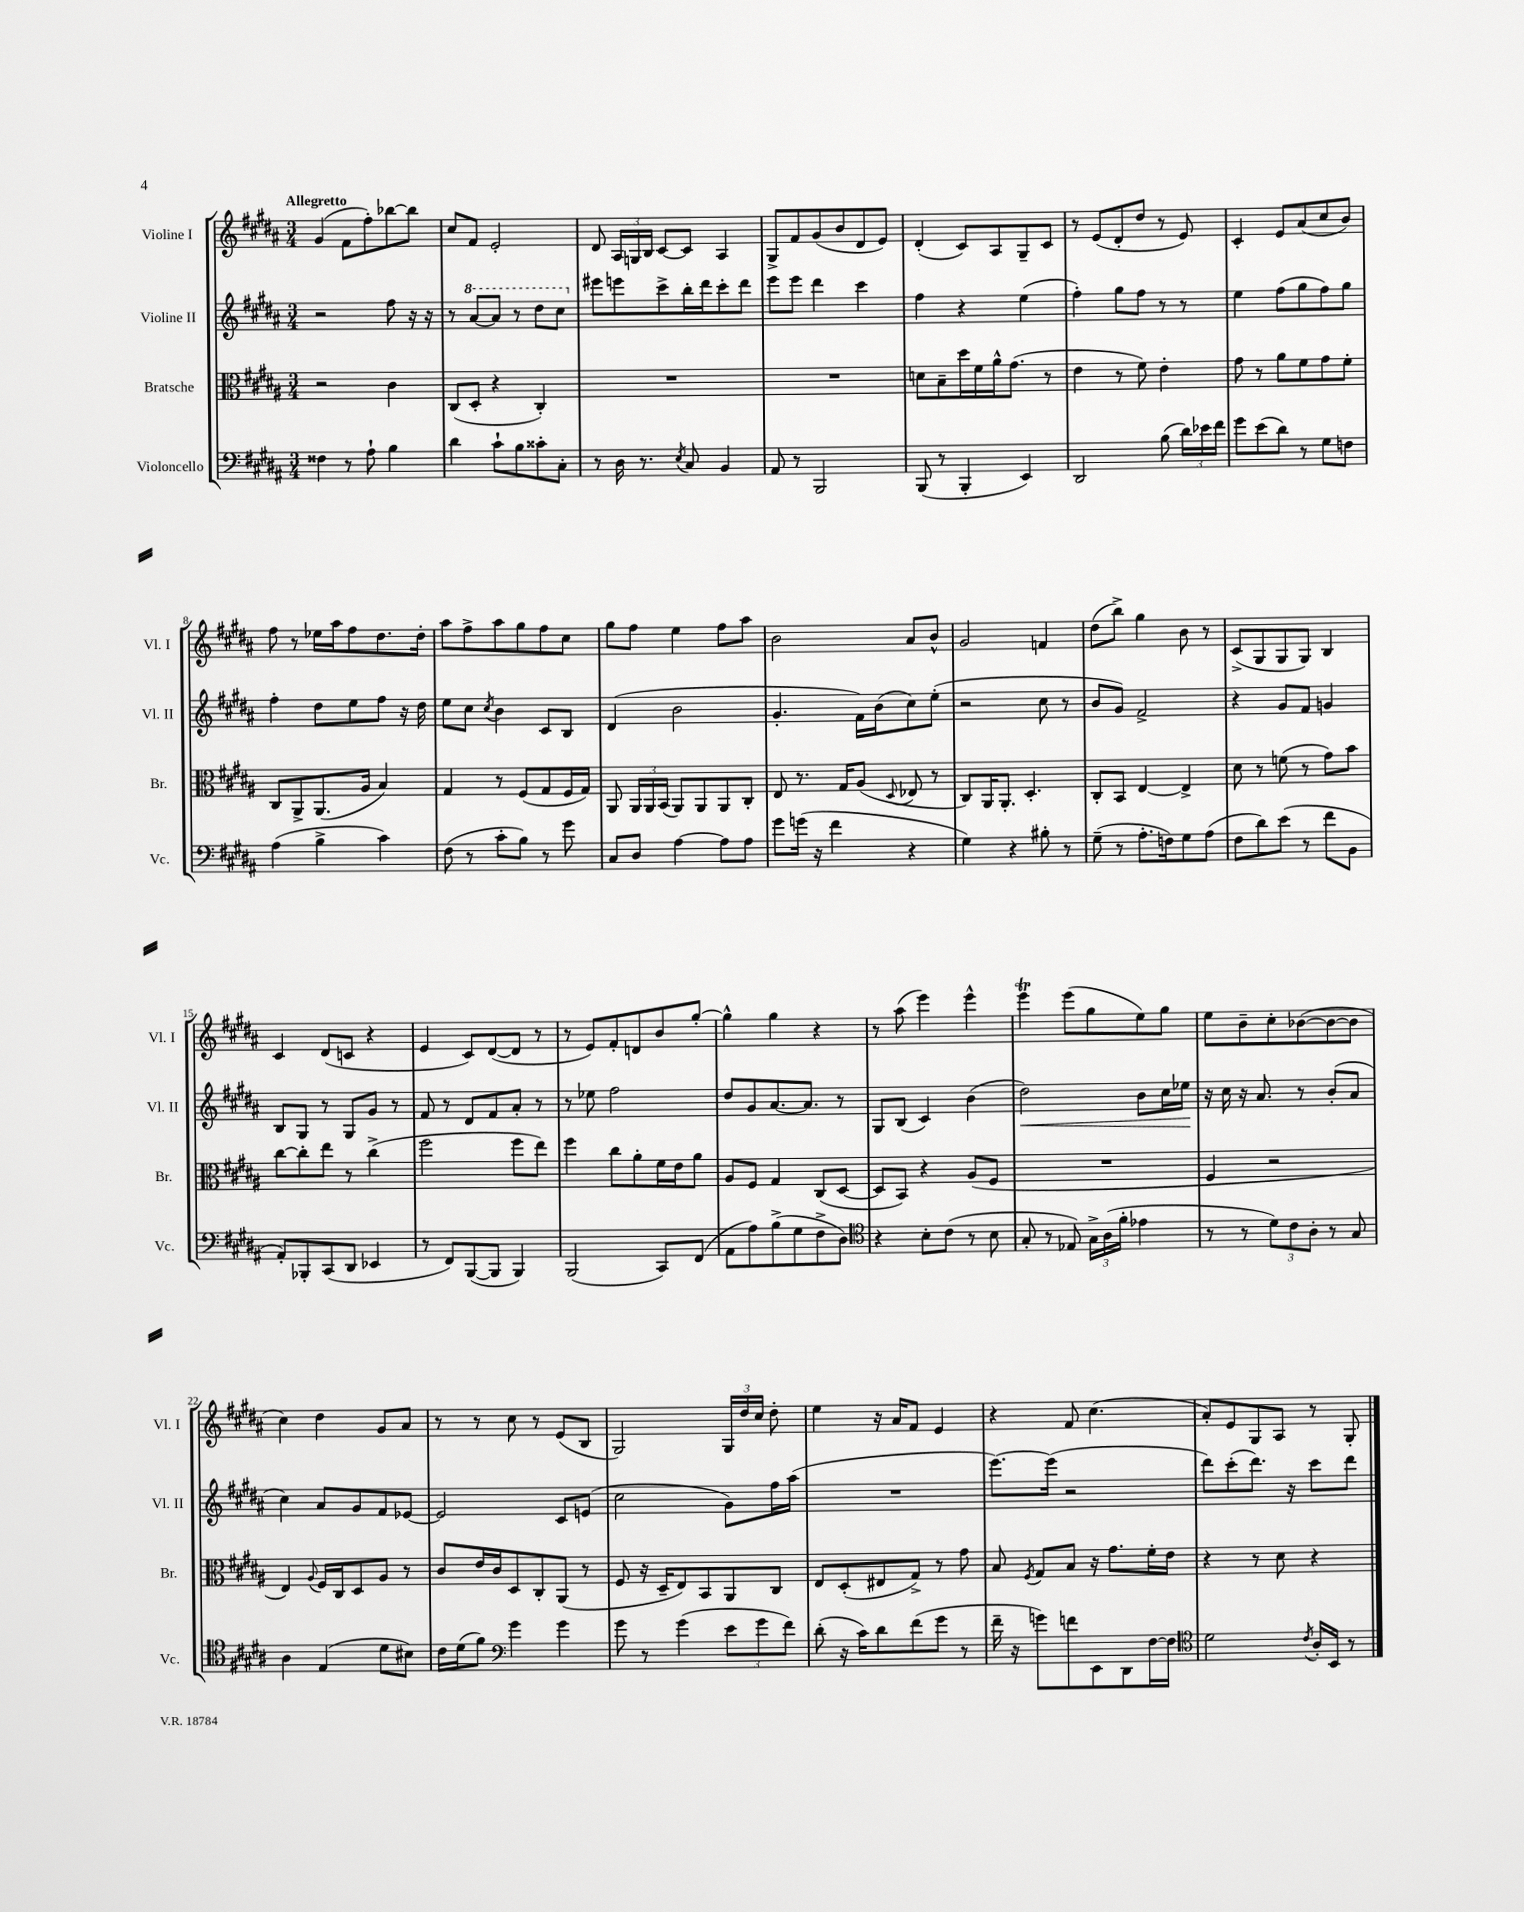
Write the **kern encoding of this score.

**kern	**kern	**kern	**dynam	**kern
*part4	*part3	*part2	*part2	*part1
*staff4	*staff3	*staff2	*staff2	*staff1
*I"Violoncello	*I"Bratsche	*I"Violine II	*	*I"Violine I
*I'Vc.	*I'Br.	*I'Vl. II	*	*I'Vl. I
*clefF4	*clefC3	*clefG2	*	*clefG2
*k[f#c#g#d#a#]	*k[f#c#g#d#a#]	*k[f#c#g#d#a#]	*	*k[f#c#g#d#a#]
*M3/4	*M3/4	*M3/4	*	*M3/4
=1	=1	=1	=1	=1
!	!	!	!	!LO:TX:a:B:t=Allegretto
4F##X\	2r	2r	.	(4g#/
8r	.	.	.	8f#\L
8A#`\	.	.	.	8ff#'\)
4B\	4c#\	8ff#\	.	[8bb-X\
.	.	16r	.	8bb-\J]
.	.	16r	.	.
=2	=2	=2	=2	=2
4d#\	(8C#/L	8r	.	8cc#/L
*	*	*8va	*	*
.	8D#'/J	[8aa#/L	.	8f#/J
8c#`\L	4r	8aa#/J]	.	2e'/
8B\	.	8r	.	.
8c##X'\	4C#'/)	8ddd#\L	.	.
8C#'\J	.	8ccc#\J	.	.
=3	=3	=3	=3	=3
*	*	*X8va	*	*
8r	2.r	8eee#X\L	.	8d#/
16D#\	.	8eeen\	.	24A#/LL
.	.	.	.	24Gn/
8.r	.	.	.	.
.	.	.	.	24B/JJ
.	.	8ccc#^\	.	[8c#/L
8qE/	.	.	.	.
8C#/	.	16bb'\L	.	8c#/J]
.	.	16ddd#\J	.	.
4BB/	.	8ccc#'\	.	4A#/
.	.	8ddd#\J	.	.
=4	=4	=4	=4	=4
8AA#/	2.r	8eee\L	.	8G#^/L
8r	.	8eee\J	.	8f#/
2BBB/	.	4ddd#\	.	(8g#/
.	.	.	.	8b/
.	.	4ccc#\	.	8d#/
.	.	.	.	8e/J)
=5	=5	=5	=5	=5
(8BBB/	8dn\L	4ff#\	.	(4d#'/
8r	8B~\	.	.	.
4BBB'/	16dd#\L	4r	.	8c#/L)
.	16f#\	.	.	.
.	16a#^^\J	.	.	8A#/
.	(8.g#\J	.	.	.
4EE/)	.	(4ee\	.	8G#~/
.	8r	.	.	8c#/J
=6	=6	=6	=6	=6
2DD#/	4e\	4ff#'\)	.	8r
.	.	.	.	(8e/L
.	8r	8gg#\L	.	8d#'/
.	8f#\)	8ff#\J	.	8dd#/J
(8B\	4e'\	8r	.	8r
24d#\LL)	.	8r	.	8e/)
24e-X\	.	.	.	.
24f#\JJ	.	.	.	.
=7	=7	=7	=7	=7
8g#\L	8g#\	4ee\	.	4c#'/
(8e\	8r	.	.	.
8d#\J)	8a#\L	(8ff#\L	.	8e/L
8r	8f#\	8gg#\	.	(8a#/
8G#\L	8g#\	8ff#\)	.	8cc#/
8Fn\J	8f#'\J	8gg#\J	.	8b/J)
!!LO:LB:g=z
=8	=8	=8	=8	=8
(4A#\	8C#/L	4ff#'\	.	8ff#\
.	8AA#^/	.	.	8r
4B^\	(8.AA#/	8dd#\L	.	16ee-X\LL
.	.	.	.	16aa#\J
.	.	8ee\	.	8ff#\
.	16A#/Jk	.	.	.
4c#\)	4B/)	8ff#\J	.	8.dd#\
.	.	16r	.	.
.	.	16dd#\	.	16dd#'\Jk
=9	=9	=9	=9	=9
(8F#\	4G#/	8ee\L	.	8aa#\L
8r	.	8cc#\J	.	8ff#^\
.	.	8qcc#/	.	.
8c#'\L	8r	4b\	.	8aa#\
8B\J)	(8F#/L	.	.	8gg#\
8r	8G#/	8c#/L	.	8ff#\
8g#\	16F#/L	8B/J	.	8cc#\J
.	16G#/JJ)	.	.	.
=10	=10	=10	=10	=10
8C#/L	8AA#/	(4d#/	.	8gg#\L
8D#/J	24AA#/LL	.	.	8ff#\J
.	24AA#/	.	.	.
.	(24BB/JJ	.	.	.
[4A#\	8AA#/L)	2b\	.	4ee\
.	8AA#/	.	.	.
8A#\L]	8AA#/	.	.	8ff#\L
8A#\J	8C#'/J	.	.	8aa#\J
=11	=11	=11	=11	=11
8g#\L	8E/	4.g#'/	.	2b\
(16gn\Jk	8.r	.	.	.
16r	.	.	.	.
4f#\	.	.	.	.
.	16G#/KL	.	.	.
.	(8A#/J	16f#\LL)	.	.
.	.	(16b\J	.	.
.	8qqD#/	.	.	.
4r	8E-X/	8cc#\)	.	8a#/L
.	8r	(8ee'\J	.	8b^^/J
=12	=12	=12	=12	=12
4G#\)	8C#/L)	2r	.	2g#/
.	16AA#/K	.	.	.
.	8.AA#'/J	.	.	.
4r	.	.	.	.
.	4.D#'/	.	.	.
8B#X'\	.	8cc#\	.	4fn/
8r	.	8r	.	.
=13	=13	=13	=13	=13
(8G#~\	8C#'/L	8b/L	.	(8dd#\L
8r	8BB/J	8g#/J)	.	8bb^\J)
8.A#'\L	[4E/	2f#^/	.	4gg#\
16Fn\k)	.	.	.	.
8G#\	4E^/]	.	.	8b\
(8A#\J	.	.	.	8r
=14	=14	=14	=14	=14
8F#\L	8d#\	4r	.	(8c#^/L
8d#\)	8r	.	.	8G#/
(8e\J	(8fn\	8g#/L	.	8G#/
8r	8r	8f#/J	.	8G#/J)
8f#\L	8g#\L)	4gn/	.	4B/
8BB\J	8b\J	.	.	.
!!LO:LB:g=z
=15	=15	=15	=15	=15
8AA#'/L)	[8cc#\L	8B/L	.	4c#/
8BBB-X'/	8cc#'\]	8G#/J	.	.
(8CC#/	8ee\J	8r	.	(8d#/L
8DD#/J	8r	8G#/L	.	8cn/J
4EE-X/	(4cc#^\	8g#/J	.	4r
.	.	8r	.	.
=16	=16	=16	=16	=16
8r	2ff#\	8f#/	.	4e/
8FF#/L)	.	8r	.	.
([8BBB/	.	8d#/L	.	8c#/L)
8BBB/J]	.	8f#/	.	([8d#/
4BBB/)	8ff#\L	8a#'/J	.	8d#/J]
.	8ee\J)	8r	.	8r
=17	=17	=17	=17	=17
(2BBB/	4ff#\	8r	.	8r
.	.	8ee-X\	.	8e/L)
.	8cc#\L	2ff#\	.	8f#'/
.	8a#'\	.	.	8dn/
8CC#/L)	16f#\L	.	.	8b/
.	16e\J	.	.	.
(8FF#/J	8a#\J	.	.	[8gg#'/J
=18	=18	=18	=18	=18
8AA#\L	8A#/L	8dd#/L	.	4gg#^^\]
8A#\)	8F#/J	8g#/	.	.
(8B^\	4G#/	[8.a#/	.	4gg#\
8G#\	.	.	.	.
.	.	8.a#/J]	.	.
8F#^\	(8C#/L	.	.	4r
8D#\J)	[8D#/J	8r	.	.
=19	=19	=19	=19	=19
*clefC4	*	*	*	*
4r	8D#/L]	8G#/L	.	8r
.	8BB/J)	(8B/J	.	(8aa#\
8B'\L	4r	4c#/)	.	4eee\)
(8c#\J	.	.	.	.
8r	(8A#/L	(4b\	.	4eee^^\
8B\	8F#/J	.	.	.
=20	=20	=20	=20	=20
!	!	!	!LO:HP:b	!
8G#'/	2.r	2dd#\)	<	4eeeT\
8r	.	.	.	.
8E-X/)	.	.	.	(8eee\L
24G#^\LL	.	.	.	8gg#\
(24A#\	.	.	.	.
24f#'\JJ	.	.	.	.
4e-X\	.	8b\L	.	8ee\)
.	.	16cc#\L	.	8gg#\J
.	.	16ee-X\JJ	.	.
.	.	.	[	.
=21	=21	=21	=21	=21
8r	4F#/	16r	.	8ee\L
.	.	16cc#\	.	.
8r	.	16r	.	8b~\
.	.	8.a#/	.	.
12d#\L)	2r	.	.	8cc#'\
12c#\	.	.	.	.
.	.	8r	.	([8b-X\
12A#'\J	.	.	.	.
8r	.	(8b'/L	.	8b-\_
8G#/	.	8a#/J	.	8b-\J]
!!LO:LB:g=z
=22	=22	=22	=22	=22
4A#\	4E/)	4cc#\)	.	4cc#\)
.	8qqA#/	.	.	.
(4E/	16F#/LL	8a#/L	.	4dd#\
.	16C#/J	.	.	.
.	8D#/	8g#/	.	.
8d#\L	8A#/J	8f#/	.	8g#/L
8B#X\J)	8r	[8e-X/J	.	8a#/J
=23	=23	=23	=23	=23
16c#\LL	8c#/L	2e-/]	.	8r
(16d#\J	.	.	.	.
8f#\J)	16e/L	.	.	8r
.	16c#/J	.	.	.
*clefF4	*	*	*	*
4g#\	8D#/	.	.	8cc#\
.	8C#'/	.	.	8r
4g#\	(8AA#/J	8c#/L	.	(8e/L
.	8r	(8en/J	.	8B/J
=24	=24	=24	=24	=24
8g#\	8F#/	2cc#\	.	2G#/)
8r	16r	.	.	.
.	16D#~/KL	.	.	.
(4g#\	8E/)	.	.	.
.	8BB/	.	.	.
12e\L	8AA#/	8g#\L)	.	24G#/LL
.	.	.	.	24dd#/
12g#\	.	.	.	24cc#/JJ
.	8C#/J	16ff#\L	.	8dd#'\
12f#\J)	.	.	.	.
.	.	(16aa#\JJ	.	.
=25	=25	=25	=25	=25
(8d#'\	8E/L	2.r	.	4ee\
16r	(8D#'/	.	.	.
16c#\KL)	.	.	.	.
8d#\	8E#X/	.	.	16r
.	.	.	.	16a#/KL
(8f#\	8G#^/J)	.	.	8f#/J
8g#\J	8r	.	.	4e/
8r	8g#\	.	.	.
=26	=26	=26	=26	=26
16f#~\	8B/	[8.eee\L)	.	4r
16r	.	.	.	.
.	8qF#/	.	.	.
8gn\L)	8G#/L	.	.	.
.	.	(16eee\Jk]	.	.
8fn\	8B/J	2r	.	8f#/
8EE\	16r	.	.	(4.cc#\
.	8.g#\L	.	.	.
8DD#\	.	.	.	.
[16F#\L	16f#'\L	.	.	.
16F#\JJ]	16e\JJ	.	.	.
=27	=27	=27	=27	=27
*clefC4	*	*	*	*
2d#\	4r	8ddd#\L)	.	8a#'/L)
.	.	(8ccc#'\	.	8e/
.	8r	8.ddd#\J)	.	8G#/
.	8d#\	.	.	8A#/J
.	.	16r	.	.
8qc#/	.	.	.	.
16A#'/LL	4r	8ccc#\L	.	8r
16BB/JJ	.	.	.	.
8r	.	8ddd#\J	.	8G#'/
==	==	==	==	==
*-	*-	*-	*-	*-
